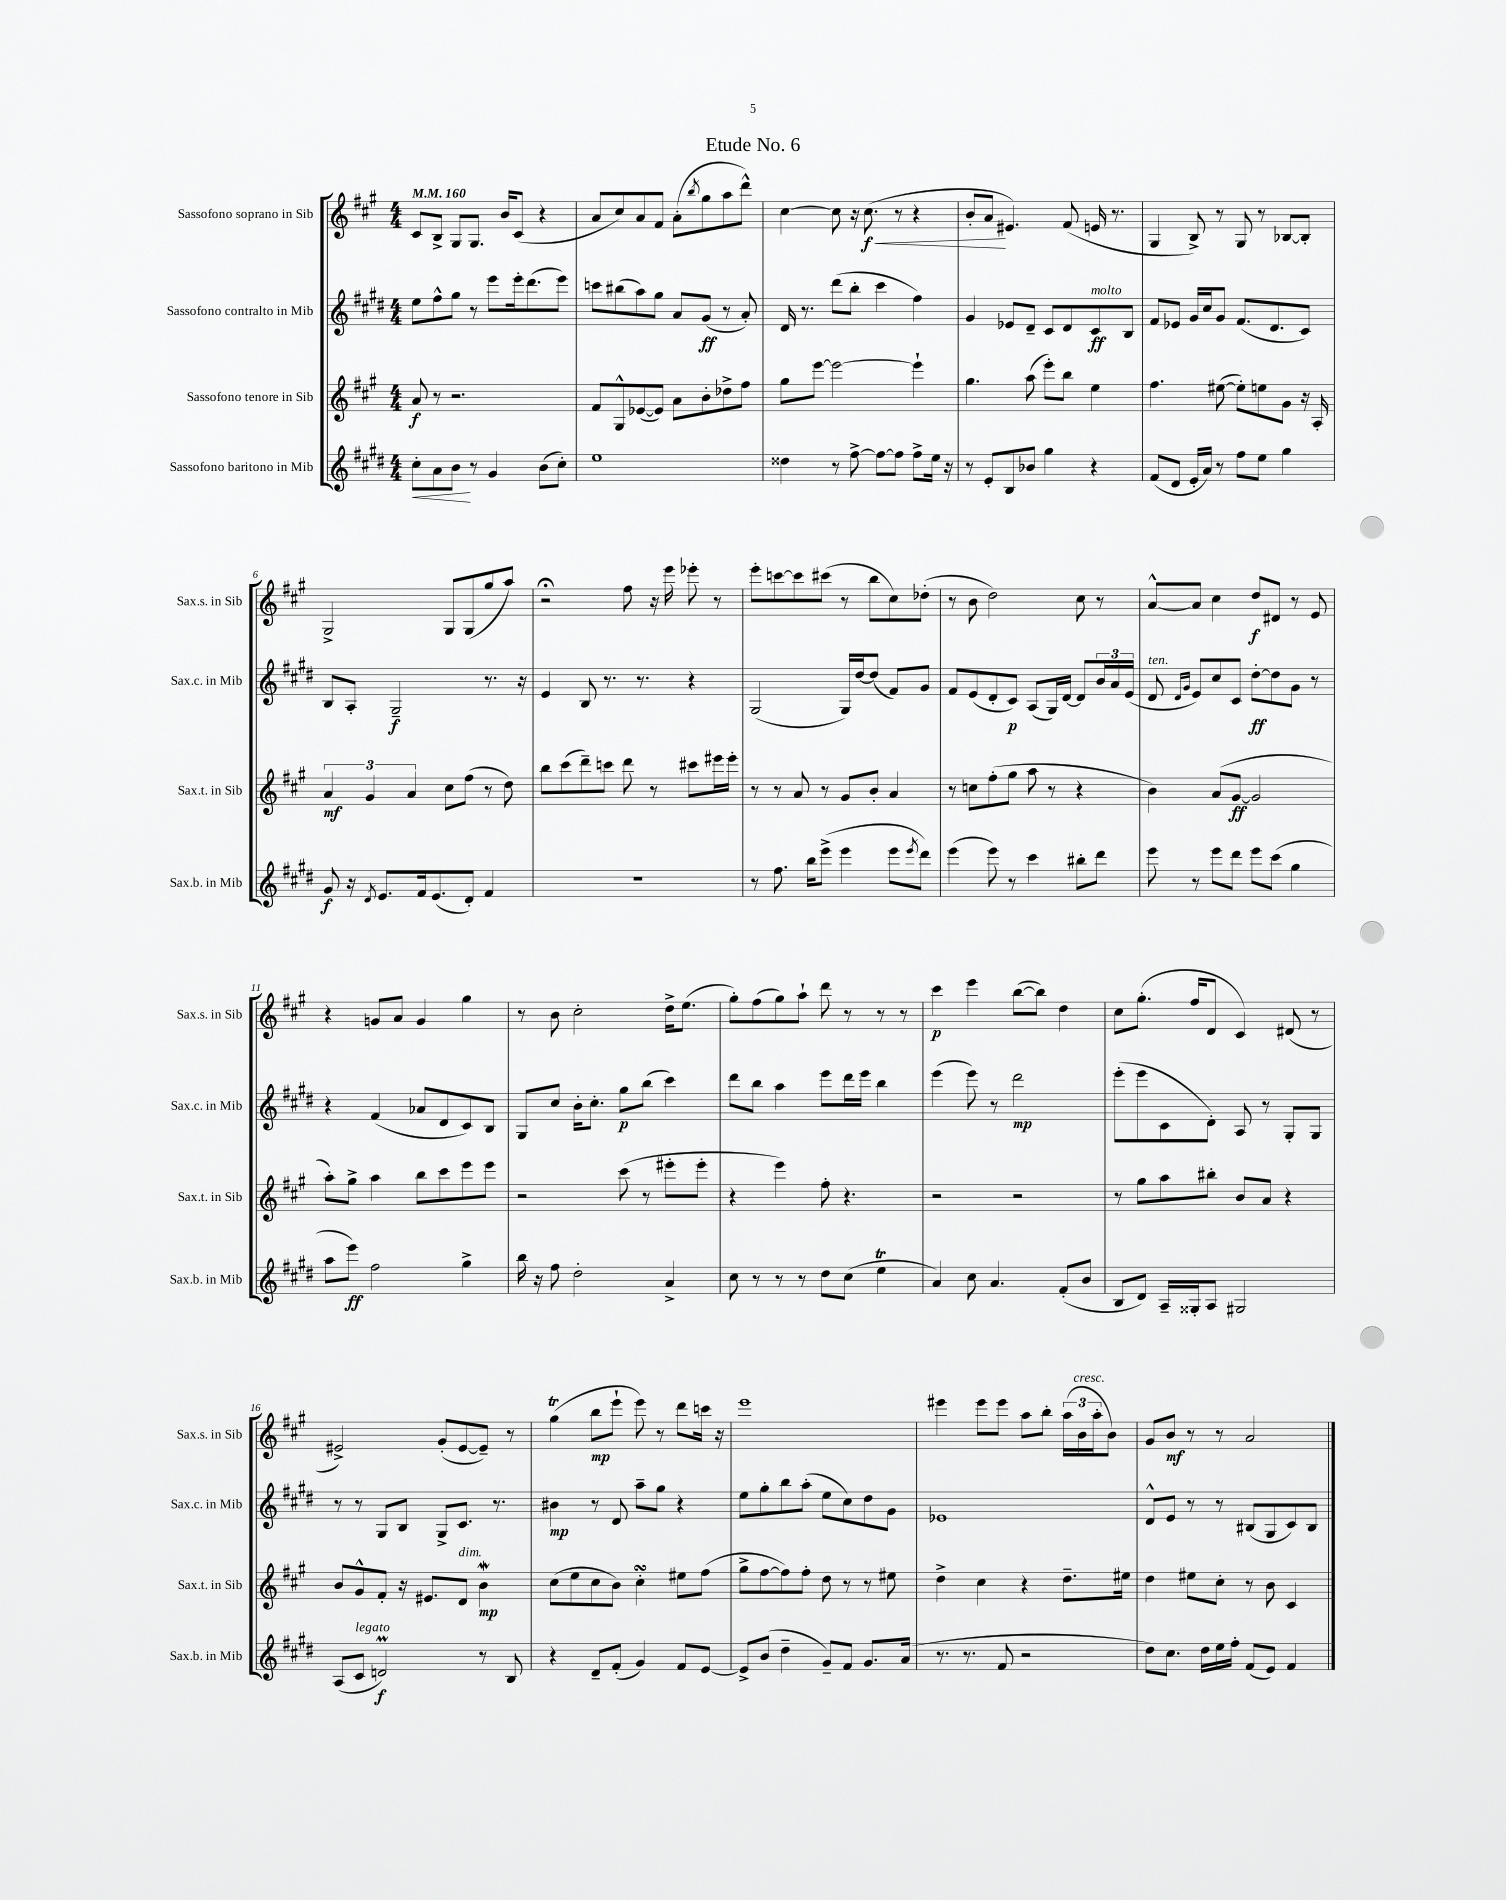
\header { title = "Etude No. 6" }
<<
\new StaffGroup <<
\new Staff = "s0" \with { instrumentName = "Sassofono soprano in Sib" shortInstrumentName = "Sax.s. in Sib" } {
    \clef treble \key a \major \numericTimeSignature \time 4/4 \tempo 4 = 160
    cis'8 b8-> gis8 gis8. b'16 cis'8( r4 |
    a'8 cis''8) a'8 fis'8 a'8-.( \acciaccatura { b''8 } gis''8 a''8 d'''8-^) |
    cis''4~ cis''8 r16 cis''8.\f\<( r8 r4 |
    b'8-. a'8\! eis'4.) fis'8( e'16 r8. |
    gis4 b8->) r8 gis8 r8 bes8~ bes8-. |
    gis2-> gis8 gis8( gis''8 a''8) |
    r2\fermata fis''8 r16 e'''16 ees'''8-. r8 |
    e'''8-. c'''8~ c'''8 cis'''8( r8 b''8 cis''8) des''8-.( |
    r8 b'8 d''2) cis''8 r8 |
    a'8~-^ a'8 cis''4 d''8\f dis'8 r8 e'8 |
    r4 g'8 a'8 g'4 gis''4 |
    r8 b'8 cis''2-. d''16-> e''8.( |
    gis''8-.) fis''8( gis''8) a''8-! d'''8 r8 r8 r8 |
    cis'''4\p e'''4 b''8~( b''8) d''4 |
    cis''8 gis''8.-.( fis''16 d'8 cis'4) dis'8( r8 |
    eis'2->) gis'8-.( eis'8~ eis'8--) r8 |
    gis''4\trill( b''8\mp e'''8-! e'''8) r8 d'''8 c'''16 r16 |
    e'''1 |
    eis'''4 eis'''8 eis'''8 a''8 b''8-. \tuplet 3/2 { a''16( b'16^\markup { \italic "cresc." } a''16-. } b'8) |
    gis'8 b'8\mf r8 r8 a'2 \bar "|." |
}
\new Staff = "s1" \with { instrumentName = "Sassofono contralto in Mib" shortInstrumentName = "Sax.c. in Mib" } {
    \clef treble \key e \major \numericTimeSignature \time 4/4
    e''8 fis''8-^ gis''8 r8 e'''8 e'''16-. dis'''8.( e'''8) |
    c'''8 bis''8( a''8) gis''8 a'8 gis'8\ff( r8 a'8-.) |
    dis'16 r8. dis'''8( b''8-. cis'''4 fis''4) |
    gis'4 ees'8 dis'8-- cis'8 dis'8 cis'8\ff^\markup { \italic "molto" } b8 |
    fis'8 ees'8 gis'16 cis''16 gis'8 fis'8.( dis'8. cis'8) |
    b8 a8-. gis2--\f r8. r16 |
    e'4 b8 r8. r8. r4 |
    gis2( gis16) dis''16~ dis''8( fis'8) gis'8 |
    fis'8 e'8( dis'8-. cis'8\p) a8( gis16) dis'16~ dis'8 \tuplet 3/2 { b'16 a'16 e'16( } |
    dis'8^\markup { \italic "ten." } \grace { dis'16 gis'16 } e'8) cis''8 cis'8 dis''8~-.\ff dis''8 gis'8 r8 |
    r4 fis'4( aes'8 dis'8 cis'8) b8 |
    gis8 cis''8 b'16-. cis''8.-. gis''8\p b''8( cis'''4) |
    dis'''8 b''8 a''4 e'''8 dis'''16 e'''16 b''4 |
    e'''4( e'''8) r8 dis'''2\mp |
    e'''8-.( e'''8 cis'8 dis'8-.) a8 r8 gis8-. gis8 |
    r8 r8 gis8 b8 gis8-> cis'8. r8. |
    bis'4\mp r8 dis'8 a''8-- gis''8 r4 |
    e''8 gis''8-. b''8 a''8-.( e''8 cis''8) dis''8 gis'8 |
    ees'1 |
    dis'8-^ e'8 r8 r8 bis8( gis8 cis'8) bis8 \bar "|." |
}
\new Staff = "s2" \with { instrumentName = "Sassofono tenore in Sib" shortInstrumentName = "Sax.t. in Sib" } {
    \clef treble \key a \major \numericTimeSignature \time 4/4
    a'8\f r8 r2. |
    fis'8 gis8-^ ees'8~( ees'8) a'8 b'8-. des''8-> fis''8 |
    gis''8 e'''8~ e'''2~ e'''4-! |
    gis''4. a''8( e'''8-.) b''8 e''4 |
    fis''4. eis''8~( eis''8-.) e''8 gis'8 r16 a16-. |
    \tuplet 3/2 { a'4\mf gis'4 a'4 } cis''8 fis''8( r8 d''8) |
    b''8 cis'''8( d'''8--) c'''8 d'''8 r8 cis'''8 eis'''16 eis'''16-. |
    r8 r8 a'8 r8 gis'8 b'8-. a'4 |
    r8 c''8 fis''8-.( gis''8 a''8 r8 r4 |
    b'4) a'8( gis'8~\ff gis'2 |
    a''8-.) gis''8-> a''4 b''8 cis'''8 e'''8 e'''8 |
    r2 cis'''8( r8 eis'''8-. eis'''8-. |
    r4 e'''4) fis''8-. r4. |
    r2 r2 |
    r8 gis''8 a''8 bis''8-. b'8 a'8 r4 |
    b'8 gis'8-^ fis'8-. r16 eis'8. d'8^\markup { \italic "dim." } b'4\mordent\mp |
    cis''8( e''8 cis''8 b'8) cis''4-.\turn eis''8 fis''8( |
    gis''8-> fis''8~ fis''8) fis''8-. d''8 r8 r8 eis''8 |
    d''4-> cis''4 r4 d''8.-- eis''16 |
    d''4 eis''8 cis''8-. r8 b'8 cis'4 \bar "|." |
}
\new Staff = "s3" \with { instrumentName = "Sassofono baritono in Mib" shortInstrumentName = "Sax.b. in Mib" } {
    \clef treble \key e \major \numericTimeSignature \time 4/4
    cis''8-.\< a'8 b'8\! r8 gis'4 b'8( cis''8-.) |
    e''1 |
    disis''4 r8 fis''8~-> fis''8~ fis''8 fis''8-> e''16 r16 |
    r8 e'8-. b8 bes'8 gis''4 r4 |
    fis'8( dis'8 e'16-. a'16) r8 fis''8 e''8 gis''4 |
    gis'8\f r16 \acciaccatura { dis'8 } e'8. fis'16 e'8.( dis'8-.) fis'4 |
    R1 |
    r8 fis''8. b''16 e'''8->( e'''4 e'''8 \acciaccatura { e'''8 } dis'''8) |
    e'''4( e'''8) r8 cis'''4 bis''8-. dis'''8 |
    e'''8 r8 e'''8 dis'''8 e'''8 cis'''8( gis''4 |
    a''8 e'''8\ff) fis''2 gis''4-> |
    b''16 r16 fis''8 dis''2-. a'4-> |
    cis''8 r8 r8 r8 dis''8 cis''8( e''4\trill |
    a'4) cis''8 a'4. fis'8-.( b'8 |
    b8 dis'8) a16-- gisis16-. a8 gis2 |
    a8( cis'8^\markup { \italic "legato" } d'2\prall\f) r8 b8 |
    r4 dis'8-- fis'8-.( gis'4) fis'8 e'8~ |
    e'8-> b'8( dis''4-- gis'8--) fis'8 gis'8. a'16( |
    r8. r8. fis'8 r2 |
    dis''8) cis''8. dis''16 e''16 fis''16-. fis'8( e'8) fis'4 \bar "|." |
}
>>
>>
